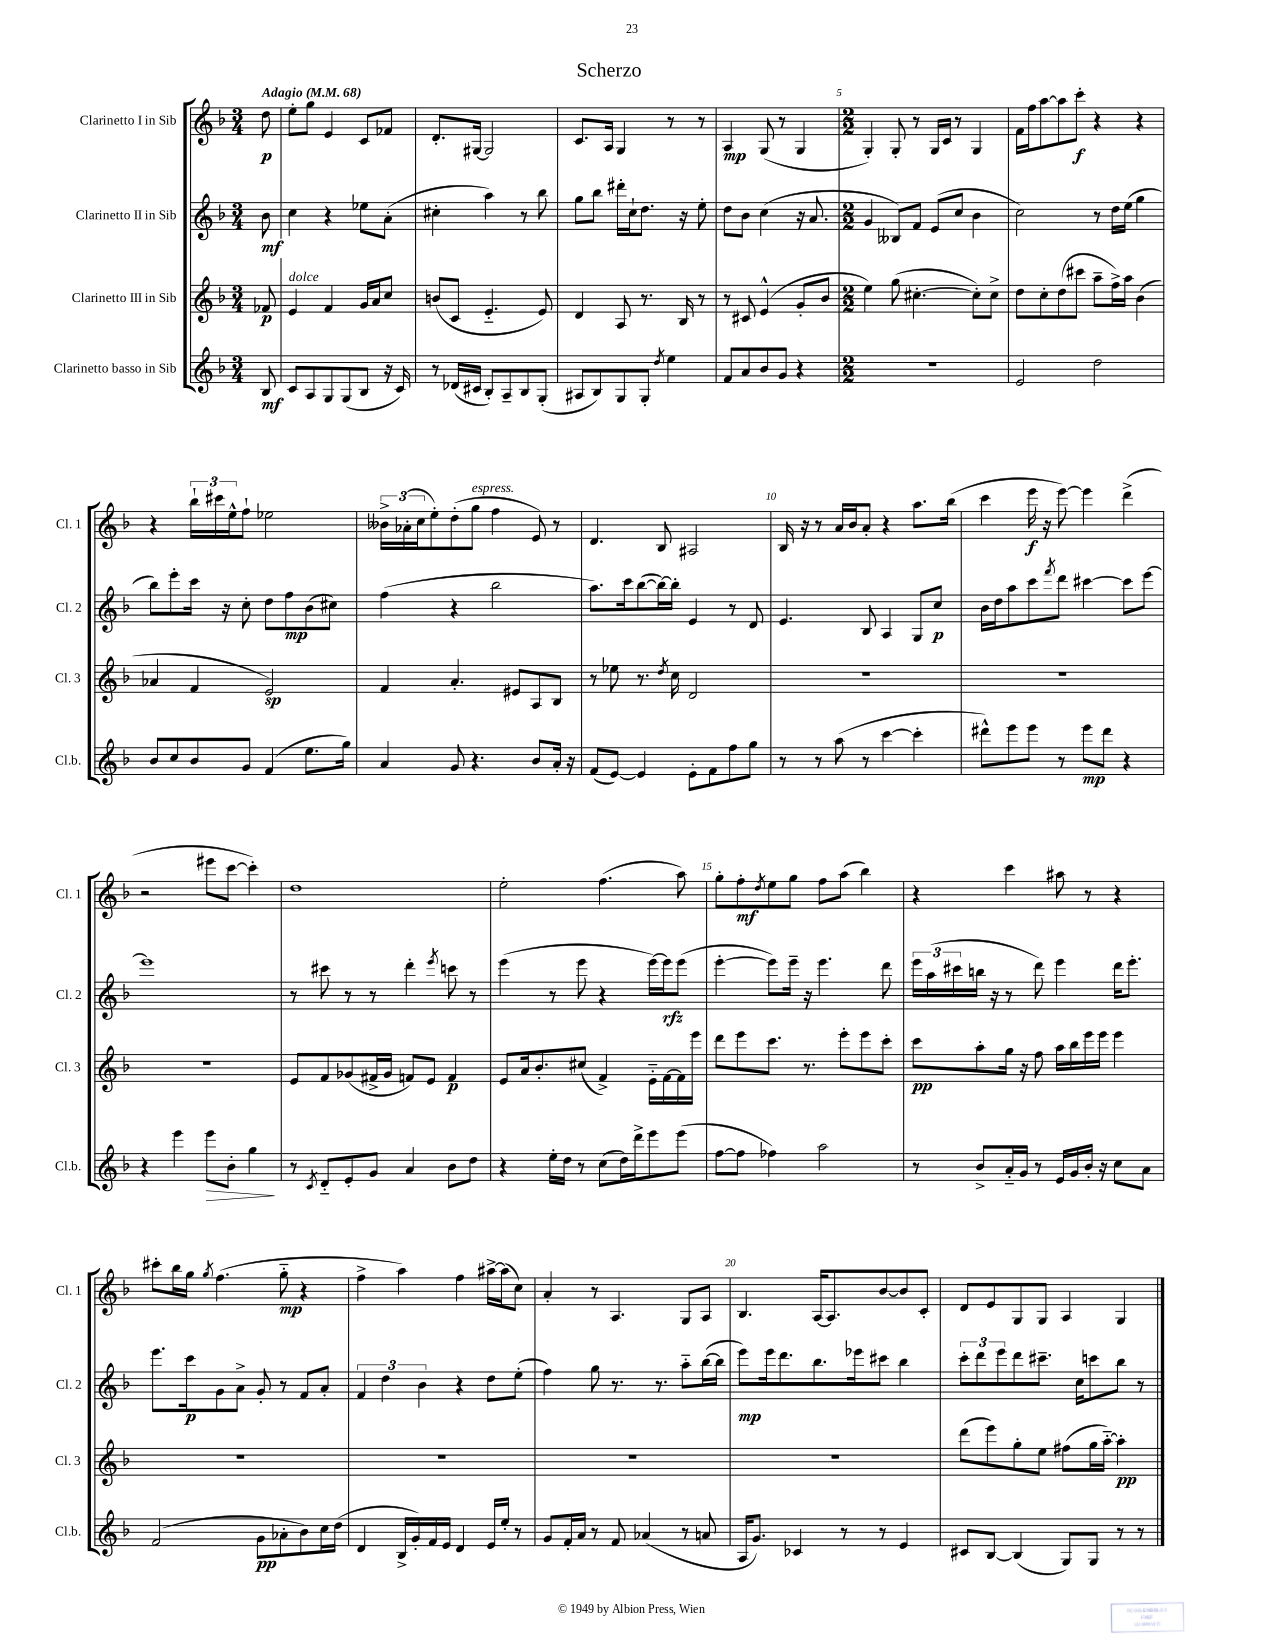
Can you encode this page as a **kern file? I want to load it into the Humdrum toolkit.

**kern	**kern	**kern	**kern
*staff4	*staff3	*staff2	*staff1
*clefG2	*clefG2	*clefG2	*clefG2
*k[b-]	*k[b-]	*k[b-]	*k[b-]
*M3/4	*M3/4	*M3/4	*M3/4
*MM68	*MM68	*MM68	*MM68
8B-	8f-	8b-	8dd
=	=	=	=
8c	4e	4cc	8ee'
8A	.	.	8gg
8G	4f	4r	4e
(8G	.	.	.
8B-	16g	8ee-	8c
.	16a	.	.
16r	8cc	(8a'	8f-
16c)	.	.	.
=	=	=	=
8r	(8b	4cc#'	8.d'
(16d-	8c	.	.
16c#	.	.	[16G#
8B-')	4.e'~	4aa)	2G#]
8A~	.	.	.
8B-	.	8r	.
(8G'	8e)	8bb-	.
=	=	=	=
8A#	4d	8gg	8.c
8B-)	.	8bb-	.
.	.	.	16A
8G	8A	16ddd#'	4G
.	.	16cc`	.
8G'	8.r	8.dd	.
8qdd	.	.	.
4ee	.	.	8r
.	16B-	16r	.
.	8r	8ee'	8r
=	=	=	=
8f	8r	8dd	4A
8a	8c#	8b-	.
8b-	(4e^^	(4cc	(8G
8g	.	.	8r
4r	8g'	16r	4G
.	.	8.a	.
.	8b-	.	.
=	=	=	=
*M2/2	*M2/2	*M2/2	*M2/2
1r	4ee)	4g	4G')
.	(8gg	8B--)	8G'
.	[4.cc#'	8f	8r
.	.	(8e	16G
.	.	.	16c
.	.	8cc	8r
.	8cc#'])	4b-	4G
.	8cc#^	.	.
=	=	=	=
2e	8dd	2cc)	16f
.	.	.	16ff
.	8cc'	.	[8aa
.	(8dd	.	8aa]
.	8ccc#	.	8ccc'
2dd	8aa~	8r	4r
.	16ff^)	16dd	.
.	16aa	(16ee	.
.	(4b-	4gg	4r
=	=	=	=
8b-	4a-	8bb-)	4r
8cc	.	8eee'	.
8b-	4f	16ccc	24bb-`
.	.	.	24ccc#
.	.	16r	.
.	.	.	24ee^^
8g	.	8cc'	8ff`
(4f	2e)	8dd	2ee-
.	.	8ff	.
8.ee	.	(8b-	.
.	.	8cc#)	.
16gg)	.	.	.
=	=	=	=
4a	4f	(4ff	24b--^
.	.	.	(24a-'
.	.	.	24cc
.	.	.	8ee')
8g	4.a'	4r	(8dd'
4.r	.	.	8gg
.	.	2bb-	4ff
.	8e#	.	.
8b-	8A	.	8e)
16a'	8B-	.	8r
16r	.	.	.
=	=	=	=
(8f	8r	8.aa)	4.d
[8e)	8ee-	.	.
.	.	16ccc	.
4e]	8.r	([8bb-	.
.	.	16bb-_)	8B-
.	8qdd	.	.
.	16cc	16bb-']	.
8e'	2d	4e	2A#
8f	.	.	.
8ff	.	8r	.
8gg	.	8d	.
=	=	=	=
8r	1r	4.e	16B-
.	.	.	16r
8r	.	.	8r
(8aa	.	.	16a
.	.	.	16b-
8r	.	8B-	8a'
[4ccc	.	4A	4r
4ccc']	.	8G	8.aa
.	.	8cc	.
.	.	.	(16bb-
=	=	=	=
8ddd#^^)	1r	16b-	4ccc
.	.	16dd	.
8eee	.	8aa	.
8eee	.	8ccc	16eee
.	.	.	16r
.	.	8qfff	.
8r	.	8ddd	[8eee)
8eee	.	[4ccc#	4eee]
8ddd#	.	.	.
4r	.	8ccc#]	(4ddd^
.	.	[8eee	.
=	=	=	=
4r	1r	1eee]	2r
4eee	.	.	.
8eee	.	.	8eee#
8b-'	.	.	[8ccc
4gg	.	.	4ccc'])
=	=	=	=
8r	8e	8r	1dd
8qc	.	.	.
8d'~	8f	8ccc#	.
8e'	(8g-	8r	.
8g	16f#^	8r	.
.	16g-	.	.
4a	8f)	4ddd'	.
.	8e	.	.
.	.	8qeee	.
8b-	4f	8ccc	.
8dd	.	8r	.
=	=	=	=
4r	8e	(4eee	2ee'
.	16a	.	.
.	8.b-'	.	.
16ee'	.	8r	.
16dd	.	.	.
8r	(8cc#	8eee	.
(8cc	4f^)	4r	(4.ff
16dd)	.	.	.
16ddd^	.	.	.
8eee	16e'~	[16eee)	.
.	[16f	16eee]	.
(8eee	16f]	(8eee	8aa)
.	16eee	.	.
=	=	=	=
[8ff	8ddd	[4eee'	8gg'
8ff]	8eee	.	8ff'
.	.	.	8qdd
4ff-)	8.ccc	8eee])	8ee
.	.	16eee~	8gg
.	8.r	16r	.
2aa	.	4.eee	8ff
.	8eee'	.	(8aa
.	8eee	.	4bb-)
.	8ccc'	8ddd	.
=	=	=	=
8r	8ccc	24eee	4r
.	.	(24aa	.
.	.	24ccc#	.
8b-^	8aa'	16bb	.
.	.	16r	.
16a'~	16gg	8r	4ccc
16g	16r	.	.
8r	8ff	8ddd)	.
16e	16aa	4eee	8aa#
16g	16bb-	.	.
16b-'	16eee	.	8r
16r	16eee	.	.
8cc	4eee	16ddd	4r
.	.	8.eee'	.
8a	.	.	.
=	=	=	=
(2f	1r	8.eee	8ccc#'
.	.	.	16bb-
.	.	16ccc	16gg
.	.	.	8qgg
.	.	8g	(4.ff
.	.	8a^	.
8g	.	8g'	.
8a-'	.	8r	8gg'~
8b-)	.	8f	4r
16cc	.	8a'	.
(16dd	.	.	.
=	=	=	=
4d	1r	6f	4ff^
.	.	6dd	.
16B-^	.	.	4aa)
16g')	.	.	.
.	.	6b-	.
16f	.	.	.
16e	.	.	.
4d	.	4r	4ff
16e	.	8dd	[16aa#^
16ee'	.	.	(16aa#]
8r	.	(8ee'	8cc)
=	=	=	=
8g	1r	4ff)	4a'
16f'	.	.	.
16a	.	.	.
8r	.	8gg	8r
8f	.	8.r	4.A
(4a-	.	.	.
.	.	8.r	.
8r	.	8aa'~	8G
8a	.	([16bb-	8A
.	.	16bb-]	.
=	=	=	=
16A	1r	8eee)	4.B-
8.g)	.	.	.
.	.	16eee	.
.	.	8.ddd	.
4c-	.	.	.
.	.	8.bb-	[16A
.	.	.	8.A]
8r	.	.	.
.	.	16eee-	.
8r	.	8ccc#	[8b-
4e	.	4bb-	8b-]
.	.	.	8c'
=	=	=	=
8c#	(8ddd	12ccc'	8d
.	.	12ddd	.
[8B-	8eee)	.	8e
.	.	12eee	.
(4B-]	8gg'	8ddd	8G
.	8ee	8.ccc#~	8G
8G)	(8ff#	.	4A
.	.	16cc	.
8G	16gg	8ccc	.
.	[16aa'~)	.	.
8r	4aa']	8bb-	4G
8r	.	8r	.
==	==	==	==
*-	*-	*-	*-
